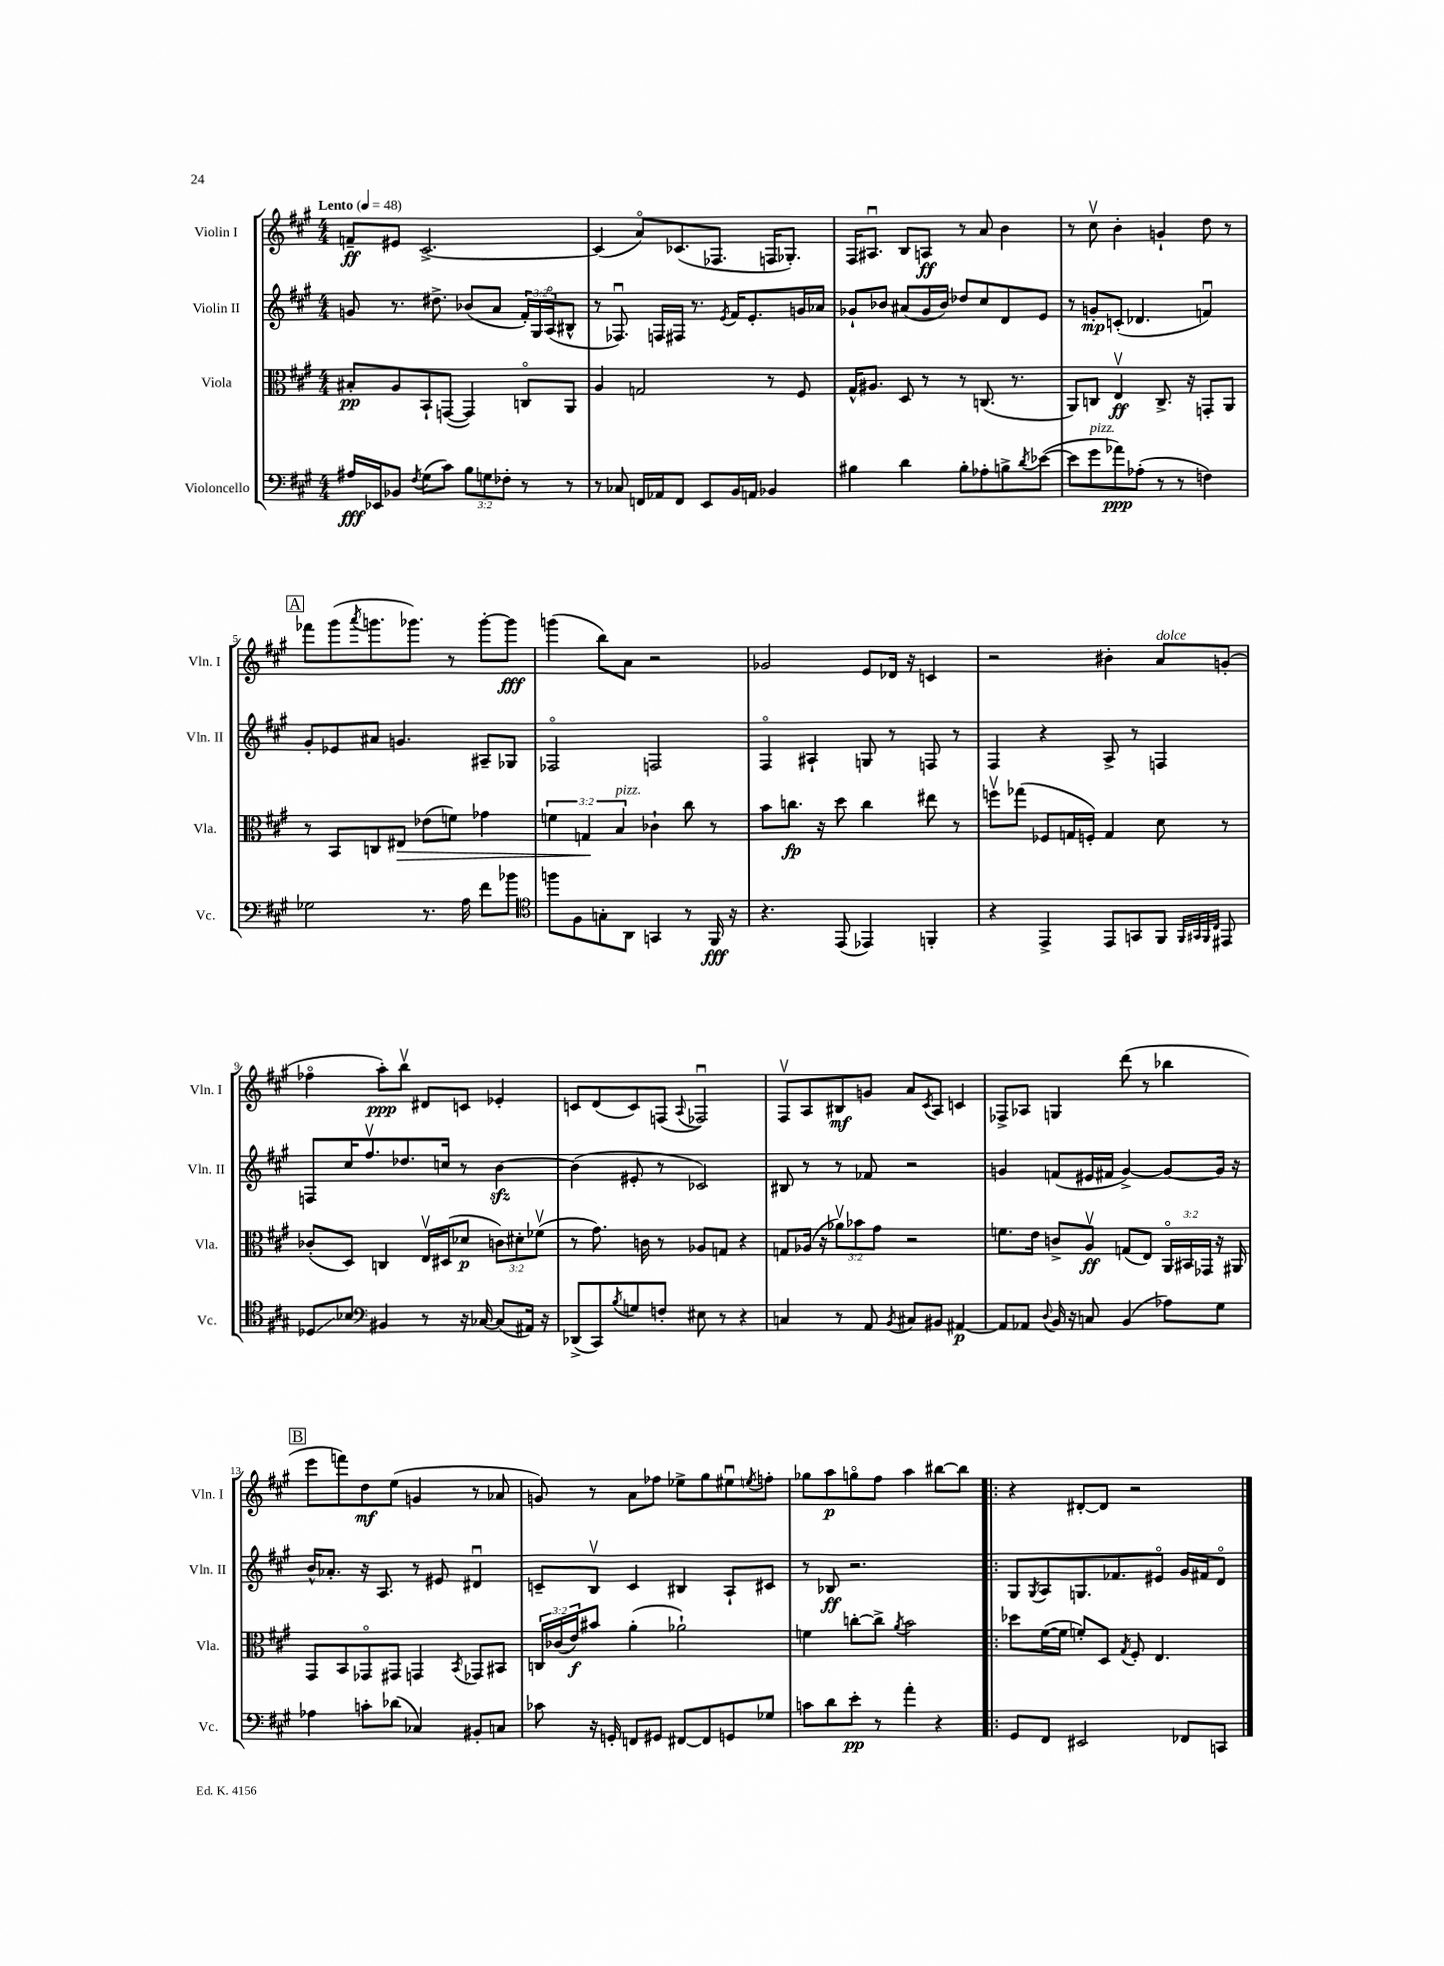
<<
\new StaffGroup <<
\new Staff = "s0" \with { instrumentName = "Violin I" shortInstrumentName = "Vln. I" } {
    \clef treble \key a \major \numericTimeSignature \time 4/4 \tempo "Lento" 4 = 48
    f'8--\ff eis'8 cis'2.~-> |
    cis'4( a'8\flageolet) ces'8.( fes8. f16 ges8.-.) |
    fis16 ais8.\downbow b8 a8\ff r8 a'8 b'4 |
    r8 cis''8\upbow b'4-. g'4-! d''8 r8 |
    \mark \markup { \box "A" } fes'''8 gis'''8( \acciaccatura { a'''8 } g'''8. ges'''8.) r8 ges'''8~-. ges'''8\fff |
    g'''4( b''8) a'8 r2 |
    ges'2 e'8 des'16 r16 c'4 |
    r2 bis'4-. a'8^\markup { \italic "dolce" } g'8-.( |
    fes''4\flageolet a''8-.\ppp) b''8\upbow dis'8 c'8 ees'4-. |
    c'8 d'8( c'8) f8( \appoggiatura { a8 } fes2\downbow) |
    fis8\upbow a8 bis8\mf g'8 a'8 \acciaccatura { cis'8 } a8 c'4 |
    fes8-> aes8 g4 d'''8( r8 bes''4 |
    \mark \markup { \box "B" } e'''8 f'''8) d''8\mf e''8( g'4 r8 aes'8 |
    g'8) r8 a'8 fes''8 ees''8-> gis''8 eis''8\downbow \acciaccatura { e''8 } f''8-. |
    ges''8 a''8\p g''8\flageolet fis''8 a''4 bis''8~ bis''8 |
    \bar ".|:" r4 dis'8~-. dis'8 r2 \bar "|." |
}
\new Staff = "s1" \with { instrumentName = "Violin II" shortInstrumentName = "Vln. II" } {
    \clef treble \key a \major \numericTimeSignature \time 4/4 \override Staff.TupletNumber.text = #tuplet-number::calc-fraction-text
    g'8 r8. dis''8.-> bes'8( a'8 \tuplet 3/2 { fis'16-.) gis16 a16\flageolet( } bis8-^ |
    r8 fes8.\downbow) f16 fis16 r8. \acciaccatura { e'8 } fis'16 e'8.-. g'16 aes'16 |
    ges'8-! bes'8 ais'8( ges'16 bes'16) des''8 cis''8 d'8 e'8 |
    r8 g'8-.\mp c'8-.( des'4. f'4\downbow) |
    \mark \markup { \box "A" } gis'8-. ees'8 ais'8 g'4. ais8-- ges8 |
    fes2\flageolet f2 |
    fis4\flageolet ais4-! g8 r8 f8 r8 |
    fis4 r4 a8-> r8 f4 |
    f8 cis''16 fis''8.\upbow des''8. c''16 r8 b'4~\sfz |
    b'4( eis'8-. r8 ces'2) |
    bis8 r8 r8 fes'8 r2 |
    g'4 f'8( eis'16 fis'16 g'4~->) g'8~ g'16 r16 |
    \mark \markup { \box "B" } b'16-^ aes'8.-. r16 a8. r8 eis'8 dis'4\downbow |
    c'8-- b8\upbow c'4 bis4 a8-! cis'8 |
    r8 bes8\ff r2. |
    \bar ".|:" gis8 \acciaccatura { gis8 } a8 g8. fes'8. eis'8\flageolet gis'16 fis'16 d'8\flageolet \bar "|." |
}
\new Staff = "s2" \with { instrumentName = "Viola" shortInstrumentName = "Vla." } {
    \clef alto \key a \major \numericTimeSignature \time 4/4 \override Staff.TupletNumber.text = #tuplet-number::calc-fraction-text
    bis8-.\pp a8 b,8-! g,8~( g,4) c8\flageolet a,8 |
    a4 g2 r8 fis8 |
    gis16-^ ais8. d8 r8 r8 c8.( r8. |
    a,8) c8 e4\upbow\ff c8.-> r16 g,8-. a,8 |
    \mark \markup { \box "A" } r8 b,8 c8 eis8\> ees'8( f'8) ges'4 |
    \tuplet 3/2 { f'4 g4\! b4^\markup { \italic "pizz." } } ces'4-! cis''8 r8 |
    b'8 c''8.\fp r16 d''8 c''4 eis''8 r8 |
    f''8\upbow ges''8( fes8 g16 f16-.) g4 d'8 r8 |
    ces'8-.( d8) c4 e16\upbow dis16( des'8\p \tuplet 3/2 { c'8) dis'8-. fes'8\upbow( } |
    r8 gis'8.) c'16 r8 aes8 g8 r4 |
    g8 aes16( r16 \tuplet 3/2 { aes'8\upbow) bes'8 gis'8 } r2 |
    f'8. e'16 c'8-> a8\upbow\ff g8( e8) \tuplet 3/2 { a,16\flageolet bis,16 ges,16 } r16 ais,16 |
    \mark \markup { \box "B" } gis,8 b,8 ges,8\flageolet gis,8 g,4 \acciaccatura { b,8 } ges,8 bis,8 |
    \tuplet 3/2 { c16 ces'16( e'16\f) } bis'8 a'4-.( aes'2-!) |
    f'4 c''8~-. c''8-> \acciaccatura { a'8 } b'2 |
    \bar ".|:" des''8 fis'16~( fis'16 f'8-.) d8 \acciaccatura { gis8 } fis8-. e4. \bar "|." |
}
\new Staff = "s3" \with { instrumentName = "Violoncello" shortInstrumentName = "Vc." } {
    \clef bass \key a \major \numericTimeSignature \time 4/4 \override Staff.TupletNumber.text = #tuplet-number::calc-fraction-text
    ais16\fff ees,16 bes,8 \acciaccatura { fis8 } gis8( cis'8) \tuplet 3/2 { b8 g8 fes8-. } r8 r8 |
    r8 ces8 f,16 aes,16 f,8 e,8 b,16 a,16 bes,4 |
    bis4 d'4 bis8-. aes8-. b8-> \acciaccatura { d'8 } ees'8~( |
    ees'8 gis'8^\markup { \italic "pizz." } aes'8\ppp) aes8-.( r8 r8 f4) |
    \mark \markup { \box "A" } ges2 r8. a16 fis'8 bes'8 |
    \clef tenor f''8 fis8 g8-. a,8 g,4 r8 fis,16\fff r16 |
    r4. e,8( ees,4) f,4-. |
    r4 e,4-> e,8 g,8 fis,8 \grace { fis,32 gis,32 fis,32 cis32 } eis,8 |
    des8\glissando bes8 \clef bass bis,4 r8 r16 ces16~ ces8( ais,16) r16 |
    des,8->( cis,8) \acciaccatura { b8 } g8 f8-. eis8 r8 r4 |
    c4 r8 a,8 \acciaccatura { b,8 } cis8 bis,8 ais,4~\p |
    ais,8 aes,8 \appoggiatura { d8 } b,16 r16 c8 b,4( aes8) gis8 |
    \mark \markup { \box "B" } aes4 c'8-. des'8( ces4) bis,8-. c8 |
    ces'8 r16 g,16-. f,8 gis,8 fis,8~ fis,8 g,8 ges8 |
    c'8 d'8 e'8-.\pp r8 a'4-. r4 |
    \bar ".|:" gis,8 fis,8 eis,2 fes,8 c,8 \bar "|." |
}
>>
>>
